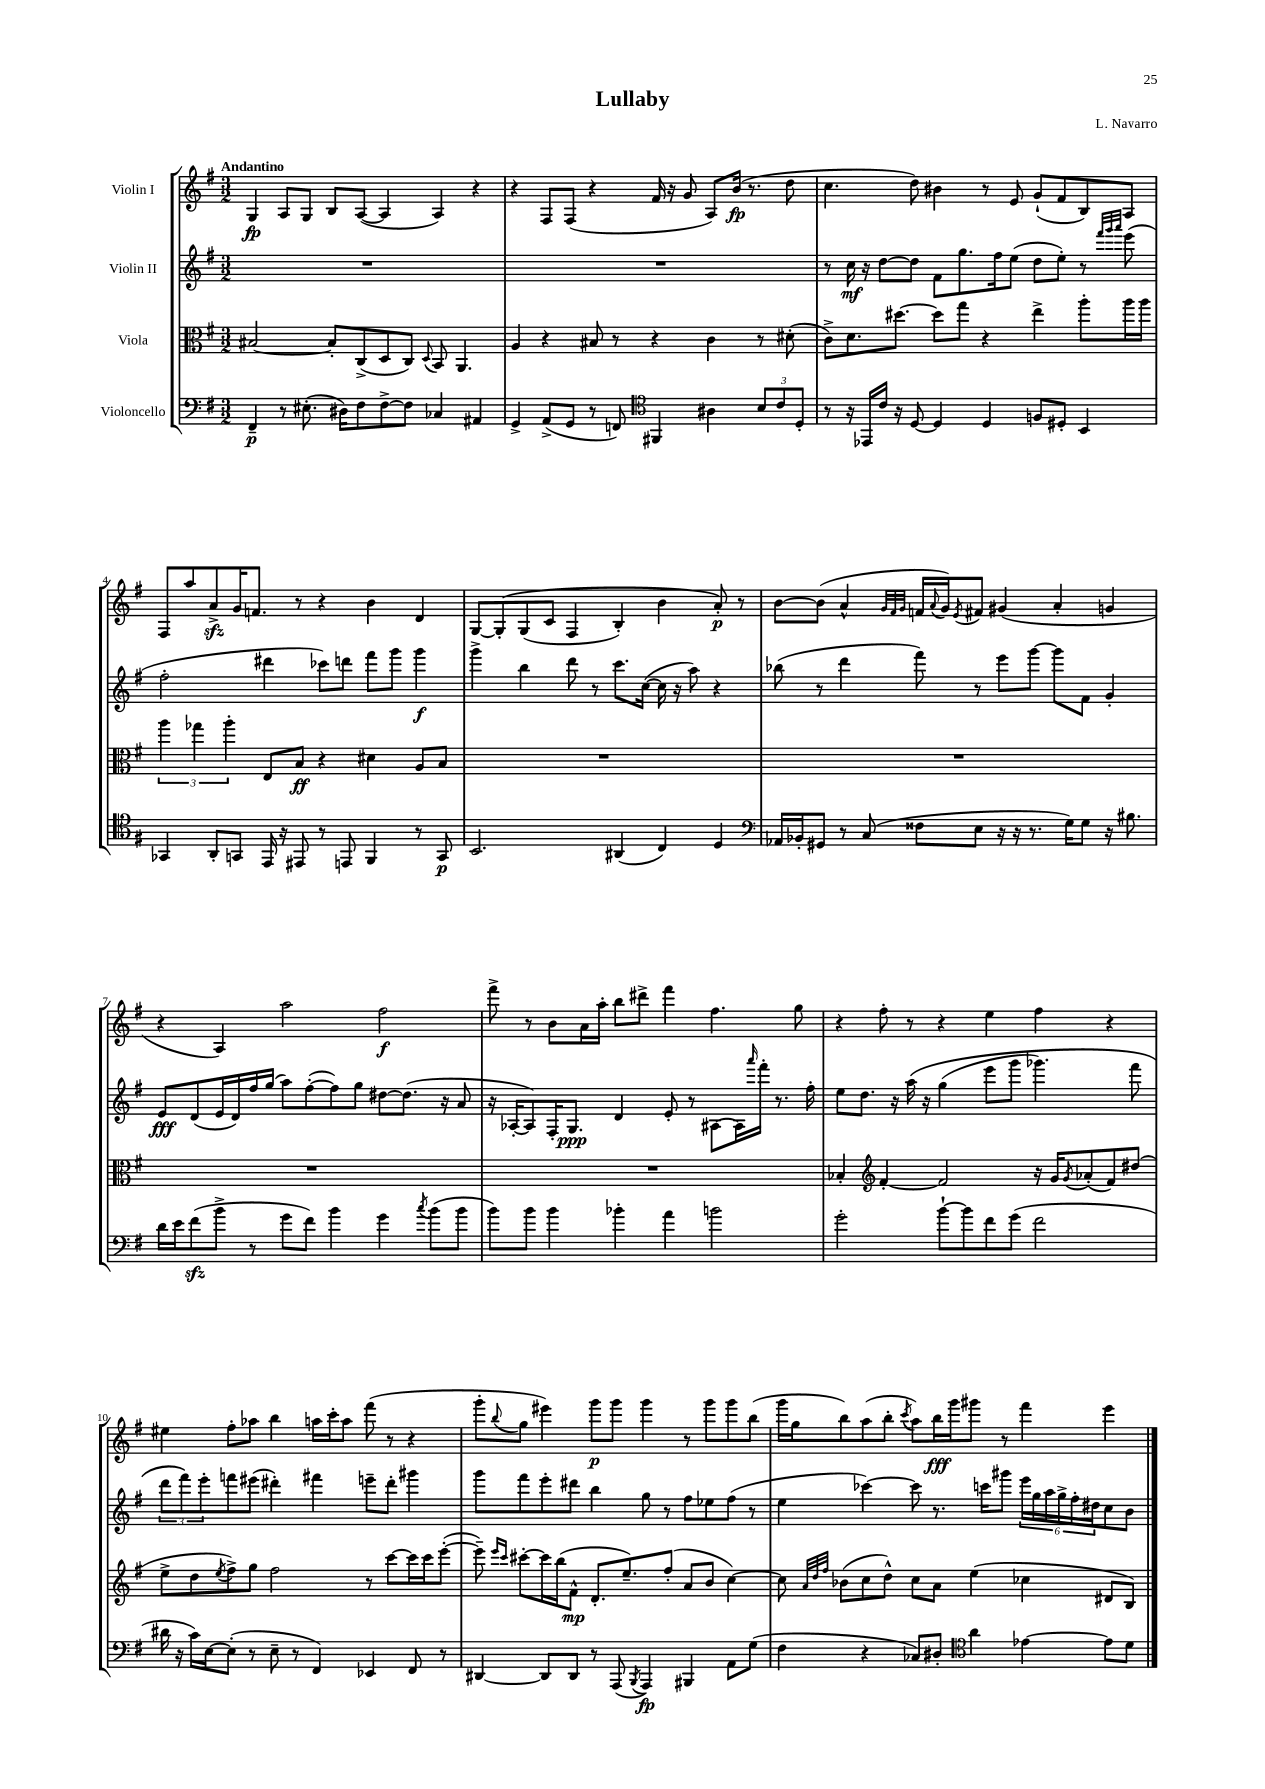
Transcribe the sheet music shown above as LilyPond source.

\header { title = "Lullaby" composer = "L. Navarro" }
<<
\new StaffGroup <<
\new Staff = "s0" \with { instrumentName = "Violin I" } {
    \clef treble \key g \major \numericTimeSignature \time 3/2 \tempo "Andantino"
    g4\fp a8 g8 b8 a8~( a4 a4) r4 |
    r4 fis8 fis8( r4 fis'16 r16 g'8 a8) b'16\fp( r8. d''8 |
    c''4. d''8) bis'4 r8 e'8 g'8-!( fis'8 b8) a8 |
    fis8 a''8 a'8->\sfz g'16 f'8. r8 r4 b'4 d'4 |
    g8~ g8-.\( g8( c'8 fis4 b4-.) b'4 a'8-.\p\) r8 |
    b'8~ b'8( a'4-^ \grace { g'32 fis'32 g'32 } f'16 \appoggiatura { a'8 } g'16) \acciaccatura { e'8 } fis'8 gis'4( a'4-. g'4 |
    r4 a4) a''2 fis''2\f |
    fis'''8-> r8 b'8 a'16 a''16-. b''8 dis'''8-> fis'''4 fis''4. g''8 |
    r4 fis''8-. r8 r4 e''4 fis''4 r4 |
    eis''4 fis''8-. aes''8 b''4 a''16 c'''16-. a''8 fis'''8( r8 r4 |
    g'''8-. \appoggiatura { b''8 } g''8 eis'''4) g'''8\p g'''8 g'''4 r8 g'''8 g'''8 b''8( |
    g'''16 g''16 b''8) a''8( b''8-. \acciaccatura { c'''8 } a''8) b''16\fff g'''16 gis'''8 r8 fis'''4 e'''4 \bar "|." |
}
\new Staff = "s1" \with { instrumentName = "Violin II" } {
    \clef treble \key g \major \numericTimeSignature \time 3/2
    R1. |
    R1. |
    r8 c''16\mf r16 d''8~ d''8 fis'8 g''8. fis''16 e''8( d''8 e''8-.) r8 \grace { fis'''32 g'''32 a'''32 } e'''8( |
    fis''2-. dis'''4 ces'''8) d'''8 fis'''8 g'''8 g'''4\f |
    g'''4-> b''4 d'''8 r8 c'''8. c''16~( c''16 r16 a''8) r4 |
    bes''8( r8 d'''4 fis'''8) r8 e'''8 g'''8~ g'''8 fis'8 g'4-. |
    e'8\fff d'8( e'16 d'16) fis''16 g''16( a''8) fis''8~-.( fis''8) g''8 dis''8~ dis''8.( r16 a'8 |
    r16 aes16~-. aes8) fis16-. g8.\ppp d'4 e'8-. r8 ais8~ ais16 \grace { a'''16 } fis'''16-. r8. fis''16-. |
    e''8 d''8. r16 a''16\( r16 g''4( e'''8 g'''8 ges'''4.) fis'''8 |
    \tuplet 3/2 { d'''8 fis'''8\) e'''8-. } f'''8 eis'''8( dis'''4-.) fis'''4 e'''8-- dis'''8-. gis'''4 |
    g'''8 fis'''8 e'''8-. dis'''8 b''4 g''8 r8 fis''8 ees''8 fis''8( r8 |
    e''4 ces'''4~) ces'''8 r8. c'''16 gis'''8 \tuplet 6/4 { e'''16 g''16 a''16 g''16-> fis''16-. dis''16 } c''8 b'8 \bar "|." |
}
\new Staff = "s2" \with { instrumentName = "Viola" } {
    \clef alto \key g \major \numericTimeSignature \time 3/2
    bis2~ bis8-. c8->( d8 c8) \appoggiatura { d8 } b,8 a,4. |
    a4 r4 bis8 r8 r4 c'4 r8 dis'8-.( |
    c'8->) d'8. dis''8.~ dis''8 g''8 r4 e''4-> a''8-. a''16 a''16 |
    \tuplet 3/2 { a''4 ges''4 a''4-. } e8 b8\ff r4 dis'4 a8 b8 |
    R1. |
    R1. |
    R1. |
    R1. |
    bes4-. \clef treble fis'4~-. fis'2 r16 g'16 \acciaccatura { g'8 } aes'8-.( fis'8) dis''8( |
    e''8-> d''8 \acciaccatura { e''8 } fis''8->) g''8 fis''2 r8 c'''8~ c'''16 c'''16 e'''8~-.( |
    e'''8--) \grace { e'''16 c'''16 } cis'''8~-. cis'''16 b''16( fis'8-^\mp d'8.-. e''8.--) fis''8-.( a'8 b'8 c''4~) |
    c''8 \grace { a'32 d''32 fis''32 } bes'8( c''8 d''8-^) c''8 a'8 e''4( ces''4 dis'8 b8) \bar "|." |
}
\new Staff = "s3" \with { instrumentName = "Violoncello" } {
    \clef bass \key g \major \numericTimeSignature \time 3/2
    fis,4--\p r8 eis8.-.( dis16) fis8 fis8~-> fis8 ces4 ais,4 |
    g,4-> a,8->( g,8 r8 f,8) \clef tenor fis,4 ais4 \tuplet 3/2 { b8 c'8 d8-. } |
    r8 r16 ees,16 c'16 r16 d8~ d4 d4 f8 dis8-. b,4 |
    ges,4 a,8-. g,8 e,16 r16 eis,8 r8 e,8 fis,4 r8 g,8\p |
    b,2. ais,4( c4) d4 |
    \clef bass aes,16 bes,16-. gis,8 r8 c8( fisis8 e8 r16 r16 r8. g16) g8 r16 bis8. |
    d'16 e'16 fis'8\sfz( b'8-> r8 g'8 fis'8) b'4 g'4 \acciaccatura { c''8 } b'8( b'8 |
    b'8) b'8 b'4 bes'4-. a'4 b'2 |
    g'2-. b'8~-! b'8 fis'8 g'8( fis'2 |
    dis'16 r16 c'16) e16~ e8-.( r8 e8-- r8 fis,4) ees,4 fis,8 r8 |
    dis,4~ dis,8 dis,8 r8 a,,8( \acciaccatura { b,,8 } a,,4\fp) bis,,4 a,8 g8( |
    fis4 r4 ces8) dis8-. \clef tenor a'4 ees'4~ ees'8 d'8 \bar "|." |
}
>>
>>
